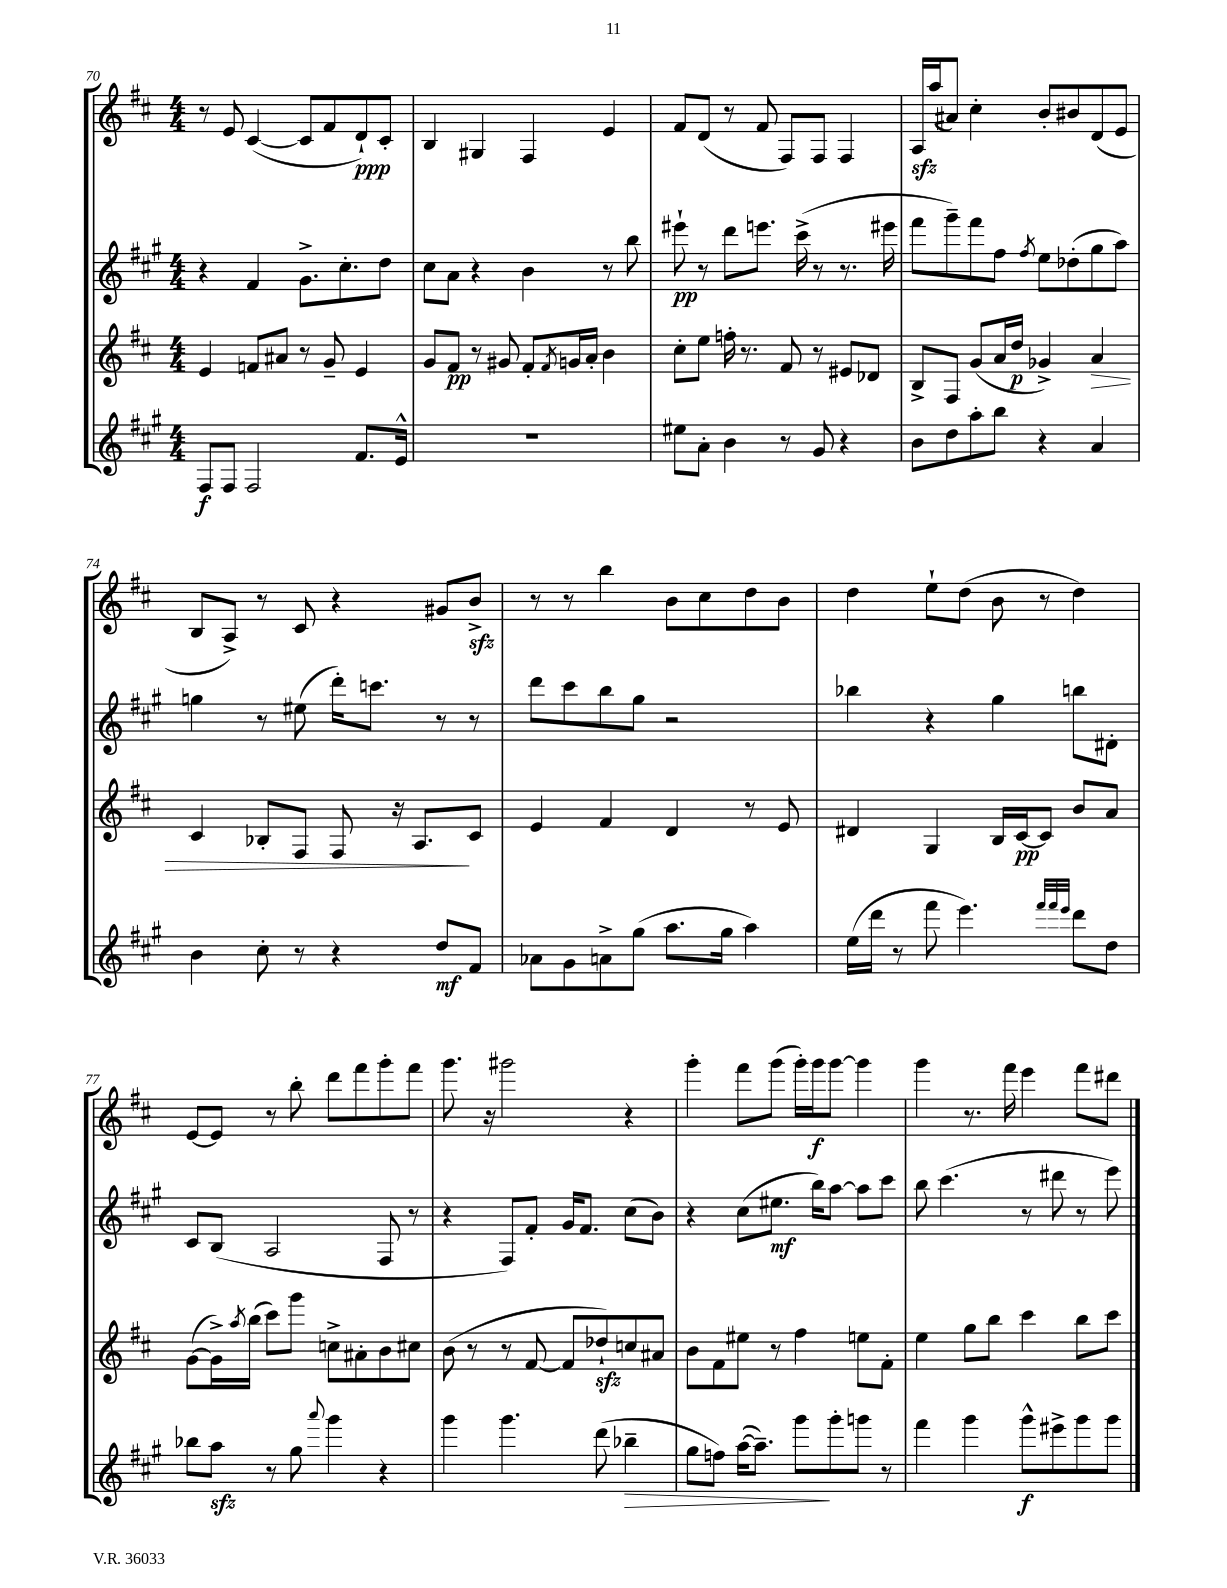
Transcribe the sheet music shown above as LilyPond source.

<<
\new StaffGroup <<
\new Staff = "s0" {
    \clef treble \key d \major \numericTimeSignature \time 4/4
    r8 e'8 cis'4~( cis'8 fis'8 d'8-!\ppp) cis'8-. |
    b4 gis4 fis4 e'4 |
    fis'8 d'8( r8 fis'8 fis8) fis8 fis4 |
    a16\sfz a''16( ais'8) cis''4-. b'8-. bis'8 d'8( e'8 |
    b8 a8->) r8 cis'8 r4 gis'8 b'8->\sfz |
    r8 r8 b''4 b'8 cis''8 d''8 b'8 |
    d''4 e''8-! d''8( b'8 r8 d''4) |
    e'8~ e'8 r8 b''8-. d'''8 fis'''8 g'''8-. fis'''8 |
    g'''8. r16 gis'''2 r4 |
    g'''4-. fis'''8 g'''8( g'''16-.) g'''16\f g'''8~ g'''4 |
    g'''4 r8. fis'''16 e'''4 fis'''8 dis'''8 \bar "|." |
}
\new Staff = "s1" {
    \clef treble \key a \major \numericTimeSignature \time 4/4
    r4 fis'4 gis'8.-> cis''8.-. d''8 |
    cis''8 a'8 r4 b'4 r8 b''8 |
    eis'''8-!\pp r8 d'''8 e'''8. cis'''16->( r8 r8. eis'''16 |
    fis'''8 gis'''8--) fis'''8 fis''8 \acciaccatura { fis''8 } e''8 des''8-.( gis''8 a''8) |
    g''4 r8 eis''8( d'''16-.) c'''8. r8 r8 |
    d'''8 cis'''8 b''8 gis''8 r2 |
    bes''4 r4 gis''4 b''8 dis'8-. |
    cis'8 b8( a2 fis8 r8 |
    r4 fis8) fis'8-. gis'16 fis'8. cis''8( b'8) |
    r4 cis''8( eis''8.\mf b''16) a''8~ a''8 cis'''8 |
    b''8 cis'''4.( r8 dis'''8 r8 e'''8) \bar "|." |
}
\new Staff = "s2" {
    \clef treble \key d \major \numericTimeSignature \time 4/4
    e'4 f'8 ais'8 r8 g'8-- e'4 |
    g'8 fis'8\pp r8 gis'8 fis'8-. \acciaccatura { fis'8 } g'16 a'16-. b'4 |
    cis''8-. e''8 f''16-. r8. fis'8 r8 eis'8 des'8 |
    b8-> fis8 g'8( a'16 d''16\p ges'4->) a'4\> |
    cis'4 bes8-. fis8 fis8 r16 a8.\! cis'8 |
    e'4 fis'4 d'4 r8 e'8 |
    dis'4 g4 b16 cis'16~\pp cis'8 b'8 a'8 |
    g'8~( g'16->) \acciaccatura { a''8 } b''16( cis'''8) g'''8 c''8-> ais'8-. b'8 cis''8 |
    b'8( r8 r8 fis'8~ fis'8 des''8-!\sfz) c''8 ais'8 |
    b'8 fis'8 eis''8 r8 fis''4 e''8 fis'8-. |
    e''4 g''8 b''8 cis'''4 b''8 cis'''8 \bar "|." |
}
\new Staff = "s3" {
    \clef treble \key a \major \numericTimeSignature \time 4/4
    fis8\f fis8 fis2 fis'8. e'16-^ |
    R1 |
    eis''8 a'8-. b'4 r8 gis'8 r4 |
    b'8 d''8 a''8-. b''8 r4 a'4 |
    b'4 cis''8-. r8 r4 d''8\mf fis'8 |
    aes'8 gis'8 a'8-> gis''8( a''8. gis''16 a''4) |
    e''16( d'''16 r8 fis'''8 e'''4.) \grace { fis'''32 fis'''32 e'''32 } d'''8 d''8 |
    bes''8 a''8\sfz r8 gis''8 \appoggiatura { a'''8 } gis'''4 r4 |
    gis'''4 gis'''4. d'''8( bes''4--\> |
    gis''8 f''8) a''16~( a''8.--) gis'''8\! gis'''8-. g'''8 r8 |
    fis'''4 gis'''4 gis'''8-^\f eis'''8-> gis'''8 gis'''8 \bar "|." |
}
>>
>>
\layout { \context { \Score currentBarNumber = #70 } }
